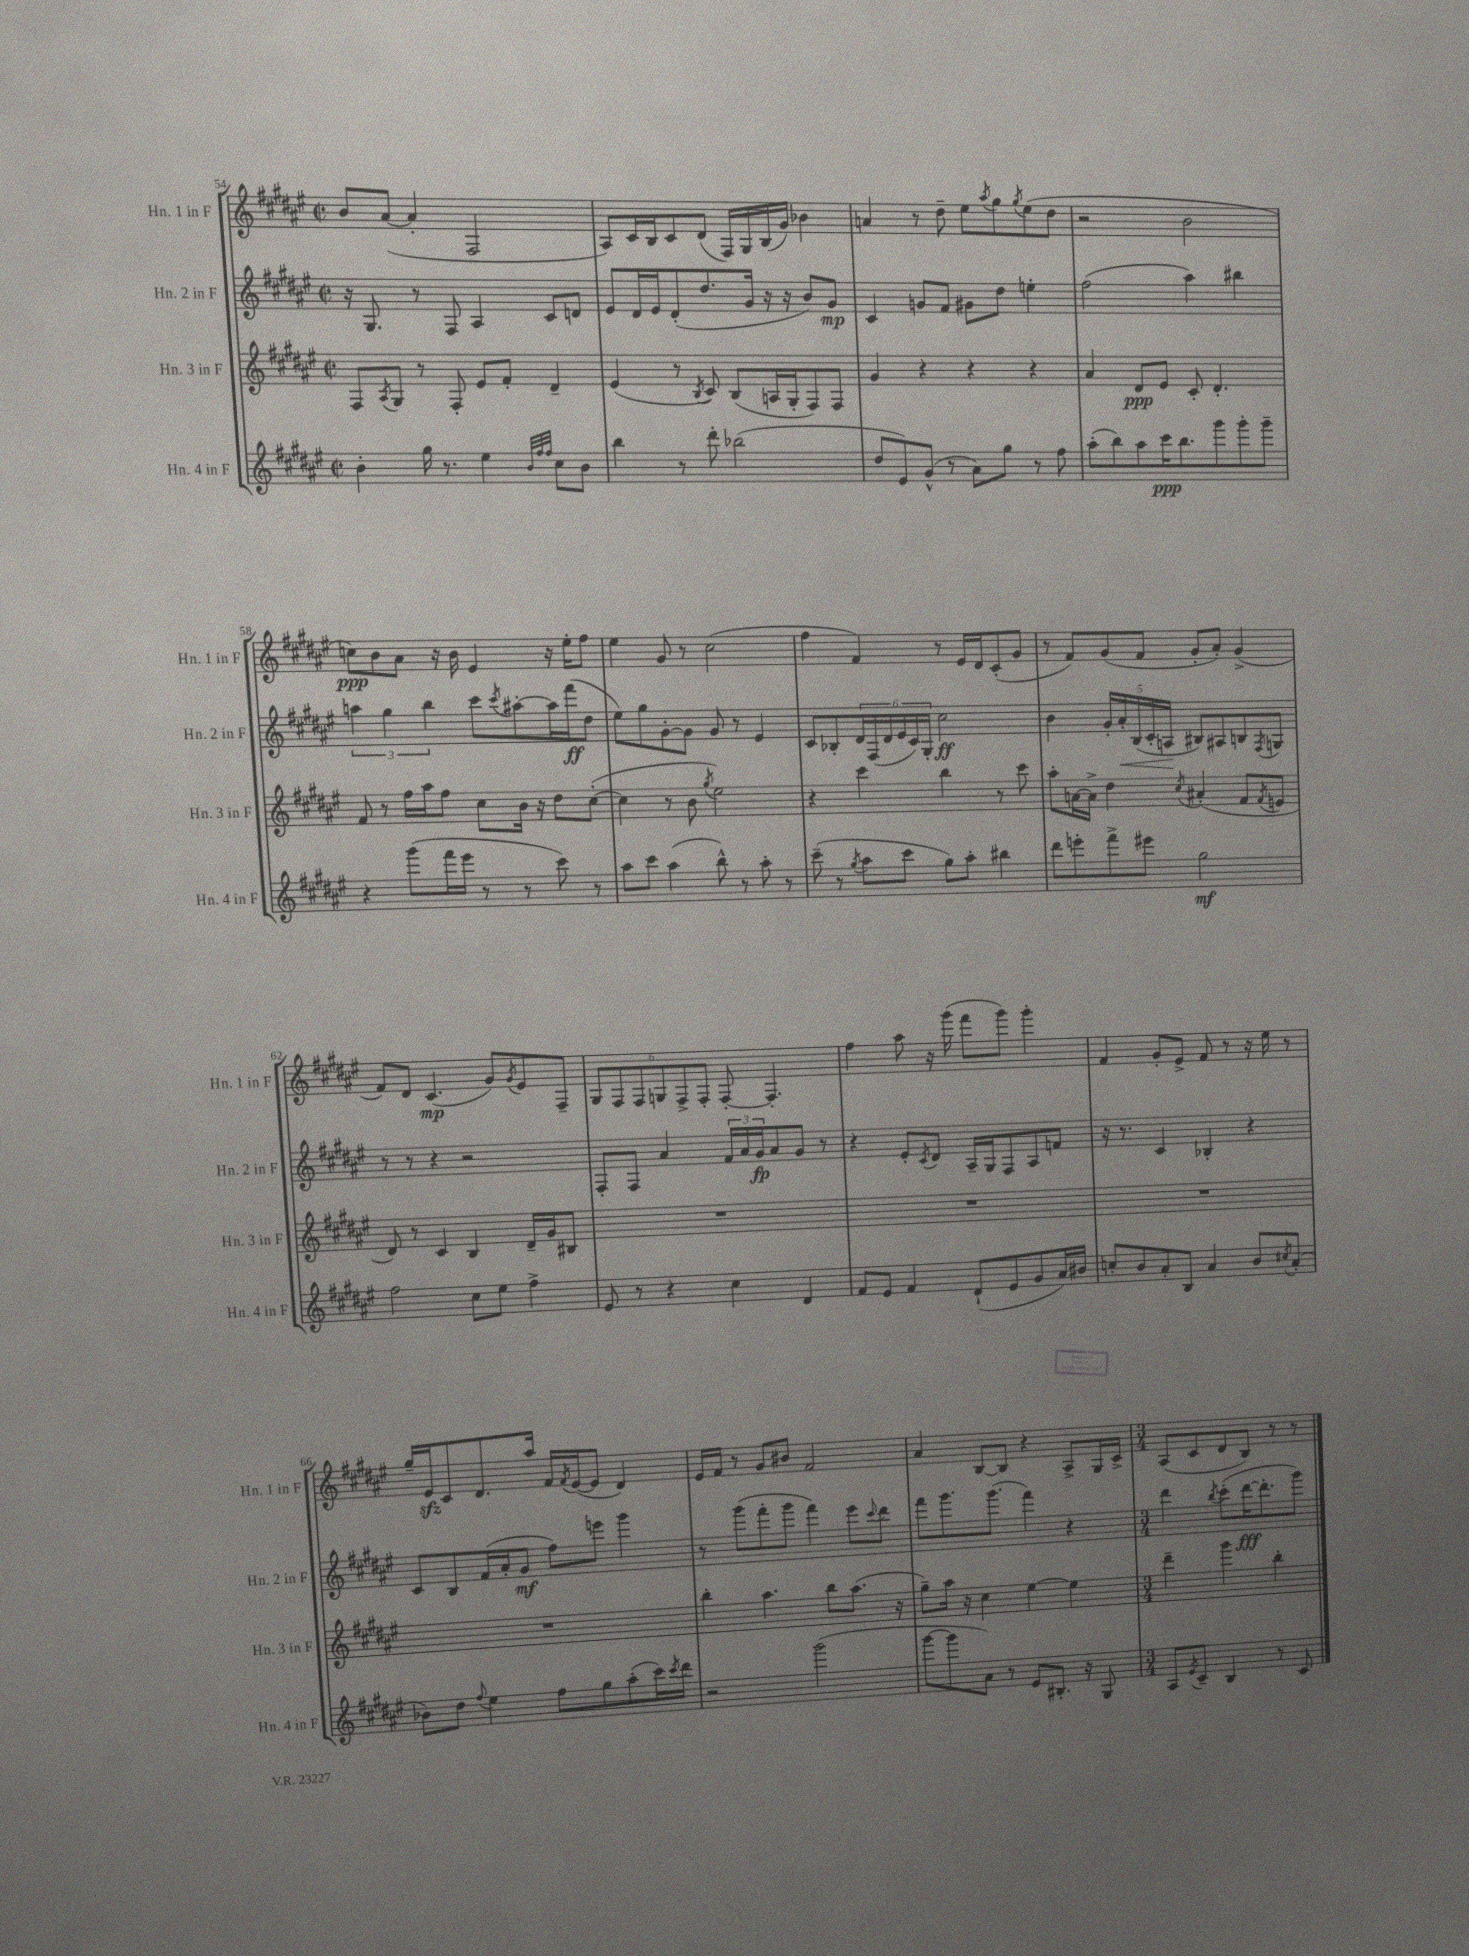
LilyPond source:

<<
\new StaffGroup <<
\new Staff = "s0" \with { instrumentName = "Hn. 1 in F" shortInstrumentName = "Hn. 1 in F" } {
    \clef treble \key fis \major \defaultTimeSignature \time 2/2
    b'8 ais'8~( ais'4-. fis2 |
    ais8) cis'16 b16 cis'8 dis'8( fis16) gis16 b16( gis'16) bes'4 |
    a'4 r8 dis''8-- eis''8 \acciaccatura { ais''8 } gis''8 \acciaccatura { gis''8 } eis''8( dis''8 |
    r2 b'2 |
    c''8\ppp) b'8 ais'8 r16 b'16 eis'4 r16 eis''16-. fis''8 |
    eis''4 gis'8 r8 cis''2( |
    fis''4 fis'4) r8 eis'16 dis'16 cis'8-.( gis'8 |
    r8 fis'8) gis'8( fis'8 gis'8-. ais'8-.) gis'4->( |
    fis'8) dis'8 cis'4.\mp( gis'8) \acciaccatura { gis'8 } eis'8 fis8-- |
    \tuplet 6/4 { gis8 fis8 fis8 g8 fis8-> fis8-. } fis8~-. fis4.-. |
    fis''4 ais''8 r16 gis'''16( fis'''8 gis'''8) gis'''4-. |
    fis'4 gis'8-. eis'8-> fis'8 r8 r16 eis''16 r8 |
    gis''16-- eis'16\sfz cis'8 dis'8. ais''16 fis'16 \acciaccatura { fis'8 } eis'16~( eis'8 dis'4) |
    eis'16 fis'16 r8 gis'8 bis'8 fis'2 |
    ais'4 b8~ b8 r4 ais8-> gis16 cis'16-> |
    \numericTimeSignature \time 3/4 ais8( cis'8 dis'8 b8) r8 r8 \bar "|." |
}
\new Staff = "s1" \with { instrumentName = "Hn. 2 in F" shortInstrumentName = "Hn. 2 in F" } {
    \clef treble \key fis \major \defaultTimeSignature \time 2/2
    r16 gis8. r8 fis8 ais4 cis'8 d'8 |
    eis'8 dis'16 eis'16 dis'8-.( dis''8. gis'16 r16 r16 b'8) gis'8\mp |
    cis'4 g'8 fis'8 gis'8 dis''8 e''4-. |
    fis''2( ais''4) bis''4 |
    \tuplet 3/2 { a''4 gis''4 b''4 } cis'''8 \acciaccatura { cis'''8 } ais''8~-. ais''16 fis'''16\ff( dis''8 |
    eis''8) gis''8 gis'8~-. gis'8 gis'8 r8 eis'4 |
    cis'8 bes8-. \tuplet 6/4 { dis'16 fis16( dis'16 eis'16 cis'16) gis16-. } cis''2\ff |
    b'4 \tuplet 5/4 { gis'16-. ais'16-.\< b16( cis'16-. a16\! } bis8) ais8 b8 \acciaccatura { fis8 } g8 |
    r8 r8 r4 r2 |
    fis8-. fis8 ais'4 \tuplet 3/2 { fis'16 ais'16 gis'16\fp } ais'8 gis'8 r8 |
    r4 eis'8-. \acciaccatura { cis'8 } dis'8 ais16-- gis16 fis8 ais8 f'8 |
    r16 r8. cis'4 bes4-. r4 |
    cis'8 b8 fis'16( ais'16-. gis'8\mf fis''8) e'''8 gis'''4 |
    r8 gis'''8( fis'''8-. gis'''8 fis'''4) eis'''8 \appoggiatura { cis'''8 } dis'''8 |
    fis'''8 gis'''8. gis'''8.( fis'''4) r4 |
    \numericTimeSignature \time 3/4 dis'''4 \acciaccatura { b''8 } cis'''8-.( dis'''16~\fff dis'''8.-. gis'''8) \bar "|." |
}
\new Staff = "s2" \with { instrumentName = "Hn. 3 in F" shortInstrumentName = "Hn. 3 in F" } {
    \clef treble \key fis \major \defaultTimeSignature \time 2/2
    fis8 \acciaccatura { ais8 } gis8 r8 fis8-. eis'8 fis'8-. dis'4-- |
    eis'4( r8 \acciaccatura { b8 } cis'8) b8( a16 gis16-. fis8) fis8 |
    gis'4 r4 r4 r4 |
    ais'4 dis'8\ppp eis'8 cis'8-. dis'4.-. |
    fis'8 r8 fis''16 ais''16 fis''8 cis''8 b'16 r16 dis''8 cis''8~-.( |
    cis''4 r8 b'8 \acciaccatura { gis''8 } eis''2) |
    r4 cis'''4 b''4 r8 cis'''8 |
    ais''8-. a'16~ a'16-> dis''4 \acciaccatura { cis''8 } ais'4-.( fis'8 \acciaccatura { fis'8 } e'8 |
    dis'8) r8 cis'4 b4 dis'16-- gis'16 bis8 |
    R1 |
    R1 |
    R1 |
    R1 |
    b''4-. ais''4. b''8 ais''8.( r16 |
    gis''8--) ais''16 r16 cis''4 eis''4~ eis''4 |
    \numericTimeSignature \time 3/4 dis'''4-- gis'''4 b''4-. \bar "|." |
}
\new Staff = "s3" \with { instrumentName = "Hn. 4 in F" shortInstrumentName = "Hn. 4 in F" } {
    \clef treble \key fis \major \defaultTimeSignature \time 2/2
    b'4-. gis''16 r8. eis''4 \grace { b'32 fis''32 fis''32 } cis''8 b'8 |
    b''4 r8 dis'''8-. bes''2( |
    dis''8 eis'8) gis'8-^( r8 ais'8) gis''8 r8 fis''8 |
    ais''8-.( b''8) ais''8 cis'''16\ppp b''8. gis'''8 gis'''8-. gis'''8-- |
    r4 gis'''8( fis'''16 eis'''16 r8 r8 cis'''8) r8 |
    ais''8 cis'''8 ais''4( b''8-^) r8 ais''8-. r8 |
    cis'''8--( r8 \acciaccatura { gis''8 } ais''8 cis'''8 gis''8) ais''8-. bis''4 |
    dis'''8 e'''8-. fis'''8-> eis'''8 gis''2\mf |
    fis''2 cis''8 eis''8 fis''4-> |
    eis'8 r8 r4 cis''4 dis'4 |
    fis'8 eis'8 fis'4 dis'8-!( eis'8 gis'8 ais'16) bis'16 |
    c''8-. b'8 ais'8-. b8 ais'4 b'8 \acciaccatura { cis''8 } ais'8-.( |
    bes'8) dis''8 \appoggiatura { fis''8 } eis''4 fis''8 gis''8 ais''8-.( cis'''16) \acciaccatura { cis'''8 } dis'''16 |
    r2 gis'''2( |
    gis'''8~ gis'''8 ais'8) r8 eis'8 bis8.-. r16 gis8 |
    \numericTimeSignature \time 3/4 ais8 \acciaccatura { eis'8 } cis'8-- b4 r8 cis'8 \bar "|." |
}
>>
>>
\layout { \context { \Score currentBarNumber = #54 } }
